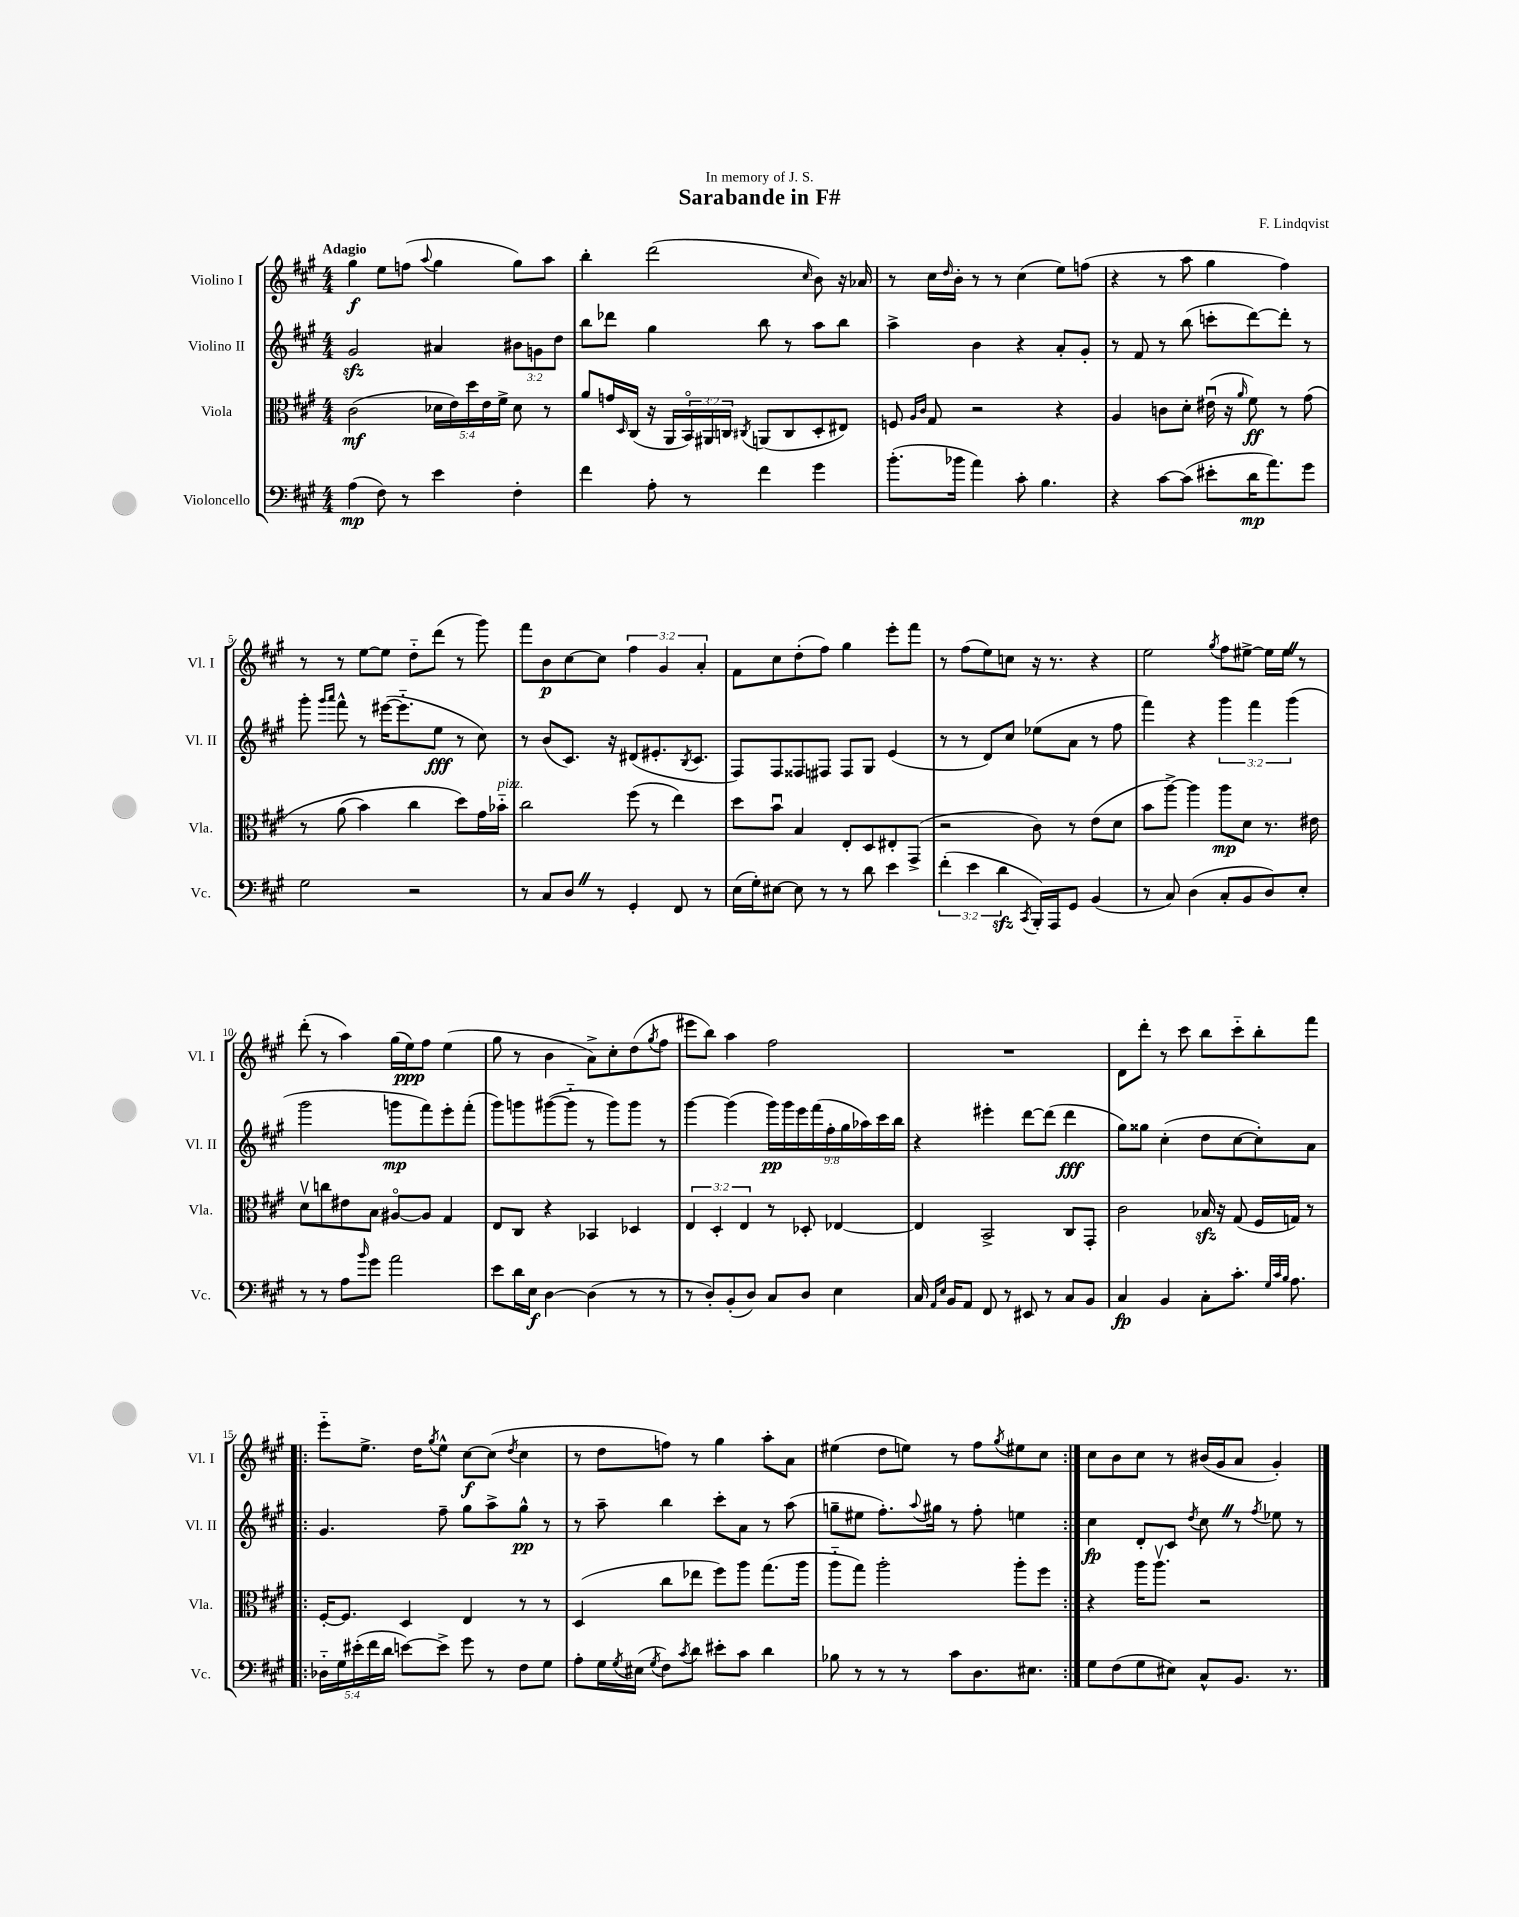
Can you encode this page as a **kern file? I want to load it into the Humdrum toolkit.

**kern	**dynam	**kern	**dynam	**kern	**dynam	**kern	**dynam
*part4	*part4	*part3	*part3	*part2	*part2	*part1	*part1
*staff4	*staff4	*staff3	*staff3	*staff2	*staff2	*staff1	*staff1
*I"Violoncello	*	*I"Viola	*	*I"Violino II	*	*I"Violino I	*
*I'Vc.	*	*I'Vla.	*	*I'Vl. II	*	*I'Vl. I	*
*clefF4	*	*clefC3	*	*clefG2	*	*clefG2	*
*k[f#c#g#]	*	*k[f#c#g#]	*	*k[f#c#g#]	*	*k[f#c#g#]	*
*M4/4	*	*M4/4	*	*M4/4	*	*M4/4	*
=1	=1	=1	=1	=1	=1	=1	=1
!	!	!	!	!	!	!LO:TX:a:B:t=Adagio	!
(4A\	mp	(2c#\	mf	2g#zz/	.	4gg#\	f
8F#\)	.	.	.	.	.	8ee\L	.
8r	.	.	.	.	.	(8ffn\J	.
.	.	.	.	.	.	8qqaa/	.
4e\	.	20d-X\LL	.	4a#X/	.	4gg#\	.
.	.	20e\)	.	.	.	.	.
.	.	20dd\	.	.	.	.	.
.	.	20e\	.	.	.	.	.
.	.	20f#^\JJ	.	.	.	.	.
4F#'\	.	8d-\	.	12b#X\L	.	8gg#\L)	.
.	.	.	.	12gn\	.	.	.
.	.	8r	.	.	.	8aa\J	.
.	.	.	.	12dd\J	.	.	.
=2	=2	=2	=2	=2	=2	=2	=2
4f#\	.	8a/L	.	8bb\L	.	4bb'\	.
.	.	16gn/L	.	8ddd-X\J	.	.	.
.	.	16qqD/	.	.	.	.	.
.	.	(16C#/JJ	.	.	.	.	.
8A'\	.	16r	.	4gg#\	.	(2ddd\	.
.	.	16AA/LL	.	.	.	.	.
8r	.	24BB/)	.	.	.	.	.
.	.	24AA#X/	.	.	.	.	.
.	.	24Cn/JJ	.	.	.	.	.
.	.	8qC#X/	.	.	.	.	.
4f#\	.	(8AAn/L	.	8bb\	.	.	.
.	.	8C#/	.	8r	.	.	.
.	.	.	.	.	.	16qqcc#/	.
4g#\	.	8D'/	.	8aa\L	.	8b\)	.
.	.	8E#X/J)	.	8bb\J	.	16r	.
.	.	.	.	.	.	16a-X/	.
=3	=3	=3	=3	=3	=3	=3	=3
(8.b'\L	.	8Fn/	.	4aa^\	.	8r	.
.	.	16qqA/LL	.	.	.	.	.
.	.	16qqc#/JJ	.	.	.	.	.
.	.	8G#/	.	.	.	16cc#\LL	.
.	.	.	.	.	.	16qqdd/	.
16b-X\Jk	.	.	.	.	.	16b'\JJ	.
4a\)	.	2r	.	4b\	.	8r	.
.	.	.	.	.	.	8r	.
8c#'\	.	.	.	4r	.	(4cc#\	.
4.B\	.	.	.	.	.	.	.
.	.	4r	.	8a'/L	.	8ee\L)	.
.	.	.	.	8g#'/J	.	(8ffn\J	.
=4	=4	=4	=4	=4	=4	=4	=4
4r	.	4A/	.	8r	.	4r	.
.	.	.	.	8f#/	.	.	.
[8c#\L	.	8cn\L	.	8r	.	8r	.
(8c#\J]	.	8d'\J	.	(8bb\	.	8aa\	.
8e#X'\L	.	(16e#Xu\	.	8cccn'\L	.	4gg#\	.
.	.	16r	.	.	.	.	.
.	.	16qqa/	.	.	.	.	.
16d\K	mp	8f#\)	ff	[8ddd\)	.	.	.
8.a\)	.	.	.	.	.	.	.
.	.	8r	.	8ddd'\J]	.	4ff#\)	.
8g#\J	.	(8g#\	.	8r	.	.	.
!!LO:LB:g=z
=5	=5	=5	=5	=5	=5	=5	=5
2G#\	.	8r	.	8ggg#'\	.	8r	.
.	.	.	.	16qqggg#/LL	.	.	.
.	.	.	.	16qqaaa/JJ	.	.	.
.	.	(8a\	.	8fff#^^\	.	8r	.
.	.	4b\)	.	8r	.	[8ee\L	.
.	.	.	.	([16eee#X\KL	.	8ee\J]	.
.	.	.	.	8.eee#\]	.	.	.
2r	.	4cc#\	.	.	.	8dd\L	.
.	.	.	.	8ee\J	fff	(8ddd\J	.
.	.	8dd\L)	.	8r	.	8r	.
.	.	16g#\L	.	8cc#\)	.	8ggg#\)	.
!	!	!LO:TX:a:i:t=pizz.	!	!	!	!	!
.	.	16b-X\JJ	.	.	.	.	.
=6	=6	=6	=6	=6	=6	=6	=6
8r	.	2cc#\	.	8r	.	8fff#\L	.
8C#/L	.	.	.	(8b/L	.	8b\	p
8DZ/J	.	.	.	8.c#/J)	.	[8cc#\	.
8r	.	.	.	.	.	8cc#\J]	.
.	.	.	.	16r	.	.	.
4GG#'/	.	(8ff#\	.	(8d#X/L	.	6ff#\	.
.	.	8r	.	8.e#X'/	.	.	.
.	.	.	.	.	.	6g#/	.
8FF#/	.	4ee\)	.	.	.	.	.
.	.	.	.	8qB/	.	.	.
.	.	.	.	8.c#/J	.	.	.
.	.	.	.	.	.	6a'/	.
8r	.	.	.	.	.	.	.
=7	=7	=7	=7	=7	=7	=7	=7
(16E\LL	.	8dd\L	.	8F#/L)	.	8f#\L	.
16G#'\J)	.	.	.	.	.	.	.
[8E#X\J	.	8bu\J	.	8F#/	.	8cc#\	.
8E#\]	.	4B/	.	8F##X/	.	(8dd'\	.
8r	.	.	.	8F#X/J	.	8ff#\J)	.
8r	.	8E'/L	.	8F#/L	.	4gg#\	.
8d\	.	8D/	.	8G#/J	.	.	.
4e\	.	8E#X'/	.	(4e/	.	8eee'\L	.
.	.	(8GG#^/J	.	.	.	8fff#\J	.
=8	=8	=8	=8	=8	=8	=8	=8
(6f#'\	.	2r	.	8r	.	8r	.
.	.	.	.	8r	.	(8ff#\L	.
6e\	.	.	.	.	.	.	.
.	.	.	.	8d/L)	.	8ee\)	.
6dzz\	.	.	.	.	.	.	.
.	.	.	.	8cc#/J	.	8ccn\J	.
8qCC#/	.	.	.	.	.	.	.
16BBB'/LL)	.	8c#\)	.	(8ee-X\L	.	16r	.
16AAA/J	.	.	.	.	.	8.r	.
8GG#/J	.	8r	.	8a\J	.	.	.
(4BB/	.	(8e\L	.	8r	.	4r	.
.	.	8d\J	.	8ff#\	.	.	.
=9	=9	=9	=9	=9	=9	=9	=9
8r	.	8b\L	.	4fff#\)	.	2ee\	.
8C#/)	.	[8aa^\J)	.	.	.	.	.
(4D\	.	4aa\]	.	4r	.	.	.
.	.	.	.	.	.	8qgg#/	.
8C#'/L	.	8aa\L	mp	6ggg#\	.	8ff#\L	.
8BB/	.	8d\J	.	.	.	[8ee#X^\J	.
.	.	.	.	6fff#\	.	.	.
8D/)	.	8.r	.	.	.	16ee#\LL]	.
.	.	.	.	.	.	16ee#Z\JJ	.
.	.	.	.	(6ggg#\	.	.	.
8E'/J	.	.	.	.	.	8r	.
.	.	16e#X\	.	.	.	.	.
!!LO:LB:g=z
=10	=10	=10	=10	=10	=10	=10	=10
8r	.	8dv\L	.	2ggg#\	.	(8ddd'\	.
8r	.	8ccn\	.	.	.	8r	.
8A\L	.	8e#X\	.	.	.	4aa\)	.
16qqb/	.	.	.	.	.	.	.
8g#\J	.	8B\J	.	.	.	.	.
2a\	.	[8A#X/L	.	8gggn\L	mp	(16gg#\LL	.
.	.	.	.	.	.	16ee\J)	ppp
.	.	8A#/J]	.	8fff#\)	.	8ff#\J	.
.	.	4G#/	.	8eee'\	.	(4ee\	.
.	.	.	.	(8fff#'\J	.	.	.
=11	=11	=11	=11	=11	=11	=11	=11
8e\L	.	8E/L	.	8ggg#\L)	.	8gg#\	.
16d\L	.	8C#/J	.	8gggn\	.	8r	.
16E\JJ	f	.	.	.	.	.	.
[4D\	.	4r	.	([8ggg#X\	.	4b\	.
.	.	.	.	8ggg#\J]	.	.	.
(4D\]	.	4BB-X/	.	8r	.	8a^\L)	.
.	.	.	.	8ggg#\L)	.	8cc#'\	.
8r	.	4D-X/	.	8ggg#\J	.	(8dd\	.
.	.	.	.	.	.	8qgg#/	.
8r	.	.	.	8r	.	8ff#\J	.
=12	=12	=12	=12	=12	=12	=12	=12
8r	.	6E/	.	[4ggg#\	.	8eee#X\L	.
8D'/L)	.	.	.	.	.	8bb\J)	.
.	.	6D'/	.	.	.	.	.
(8BB'/	.	.	.	(4ggg#\]	.	4aa\	.
.	.	6E/	.	.	.	.	.
8D/J)	.	.	.	.	.	.	.
8C#/L	.	8r	.	18ggg#\LL)	pp	2ff#\	.
.	.	.	.	18ggg#\	.	.	.
.	.	.	.	18eee\	.	.	.
8D/J	.	8D-X'/	.	.	.	.	.
.	.	.	.	(18fff#\	.	.	.
.	.	.	.	18ff#'\	.	.	.
4E\	.	[4E-X/	.	.	.	.	.
.	.	.	.	18gg#\	.	.	.
.	.	.	.	18aa-X\)	.	.	.
.	.	.	.	18ccc#\	.	.	.
.	.	.	.	18bb\JJ	.	.	.
=13	=13	=13	=13	=13	=13	=13	=13
16C#/	.	4E-/]	.	4r	.	1r	.
16qqAA/LL	.	.	.	.	.	.	.
16qqE/JJ	.	.	.	.	.	.	.
16BB/KL	.	.	.	.	.	.	.
8AA/J	.	.	.	.	.	.	.
8FF#/	.	2BB^/	.	4eee#X'\	.	.	.
8r	.	.	.	.	.	.	.
8EE#X/	.	.	.	[8ddd\L	.	.	.
8r	.	.	.	(8ddd\J]	.	.	.
8C#/L	.	8C#/L	.	4ddd\	fff	.	.
8BB/J	.	8GG#'/J	.	.	.	.	.
=14	=14	=14	=14	=14	=14	=14	=14
4C#/	fp	2c#\	.	8gg#\L)	.	8d\L	.
.	.	.	.	8gg##X\J	.	8ddd'\J	.
4BB/	.	.	.	(4cc#'\	.	8r	.
.	.	.	.	.	.	8ccc#\	.
8C#'\L	.	16B-Xzz/	.	8dd\L	.	8bb\L	.
.	.	16r	.	.	.	.	.
8.c#'\J	.	(8G#/	.	[8cc#\	.	8ccc#\	.
.	.	16F#/LL	.	8cc#'\])	.	8bb'\	.
32qqG#/LLL	.	.	.	.	.	.	.
32qqc#/	.	.	.	.	.	.	.
32qqB/JJJ	.	.	.	.	.	.	.
8.A\	.	16Gn/JJ)	.	.	.	.	.
.	.	8r	.	8a\J	.	8fff#\J	.
!!LO:LB:g=z
=15!|:	=15!|:	=15!|:	=15!|:	=15!|:	=15!|:	=15!|:	=15!|:
20D-X\LL	.	[16F#'/KL	.	4.g#/	.	8eee\L	.
20G#\	.	.	.	.	.	.	.
.	.	8.F#/J]	.	.	.	.	.
(20e#X'\	.	.	.	.	.	.	.
.	.	.	.	.	.	8.ee^\J	.
20f#\	.	.	.	.	.	.	.
20d\JJ	.	.	.	.	.	.	.
[8en\L)	.	4D/	.	.	.	.	.
.	.	.	.	.	.	16dd\KL	.
.	.	.	.	.	.	8qgg#/	.
8e^\J]	.	.	.	8ff#~\	.	8ee^^\J	.
8g#\	.	4E/	.	8gg#\L	.	[8cc#\L	f
8r	.	.	.	8aa^\	.	(8cc#\J]	.
.	.	.	.	.	.	8qdd/	.
8F#\L	.	8r	.	8gg#^^\J	pp	4cc#\	.
8G#\J	.	8r	.	8r	.	.	.
=16	=16	=16	=16	=16	=16	=16	=16
8A'\L	.	(4D/	.	8r	.	8r	.
16G#\L	.	.	.	8aa~\	.	8dd\L	.
8qG#/	.	.	.	.	.	.	.
(16E#X\JJ	.	.	.	.	.	.	.
8qG#/	.	.	.	.	.	.	.
8F#\L)	.	8cc#\L	.	4bb\	.	8ffn\J)	.
8qc#/	.	.	.	.	.	.	.
8d\J	.	8ee-X\J	.	.	.	8r	.
8e#X'\L	.	8ff#\L)	.	8ccc#'\L	.	4gg#\	.
8c#\J	.	8aa\J	.	8a\J	.	.	.
4d\	.	(8.gg#\L	.	8r	.	8aa'\L	.
.	.	.	.	(8aa\	.	8a\J	.
.	.	16aa\Jk	.	.	.	.	.
=17	=17	=17	=17	=17	=17	=17	=17
8B-X\	.	8aa\L	.	8ggn~\L	.	(4ee#X\	.
8r	.	8gg#\J)	.	8ee#X\J	.	.	.
8r	.	2aa'\	.	8.ff#'\L)	.	8dd\L	.
8r	.	.	.	.	.	8een\J)	.
.	.	.	.	8qqaa/	.	.	.
.	.	.	.	16gg#X\Jk	.	.	.
8c#\L	.	.	.	8r	.	8r	.
8.D\	.	.	.	8ff#'\	.	8ff#\L	.
.	.	.	.	.	.	8qgg#/	.
.	.	8aa'\L	.	4een\	.	8ee#X\	.
8.E#X\J	.	.	.	.	.	.	.
.	.	8ff#\J	.	.	.	8cc#\J	.
=18:|!	=18:|!	=18:|!	=18:|!	=18:|!	=18:|!	=18:|!	=18:|!
8G#\L	.	4r	.	4cc#\	fp	8cc#\L	.
(8F#\	.	.	.	.	.	8b\	.
8G#\	.	16aa\KL	.	8d'/L	.	8cc#\J	.
.	.	8.aav\J	.	.	.	.	.
8E#X\J)	.	.	.	8c#/J	.	8r	.
.	.	.	.	8qdd/	.	.	.
8C#^^/L	.	2r	.	8cc#Z\	.	(16b#X/LL	.
.	.	.	.	.	.	16g#/J	.
8.BB/J	.	.	.	8r	.	8a/J	.
.	.	.	.	8qff#/	.	.	.
.	.	.	.	8ee-X\	.	4g#'/)	.
8.r	.	.	.	.	.	.	.
.	.	.	.	8r	.	.	.
==	==	==	==	==	==	==	==
*-	*-	*-	*-	*-	*-	*-	*-
